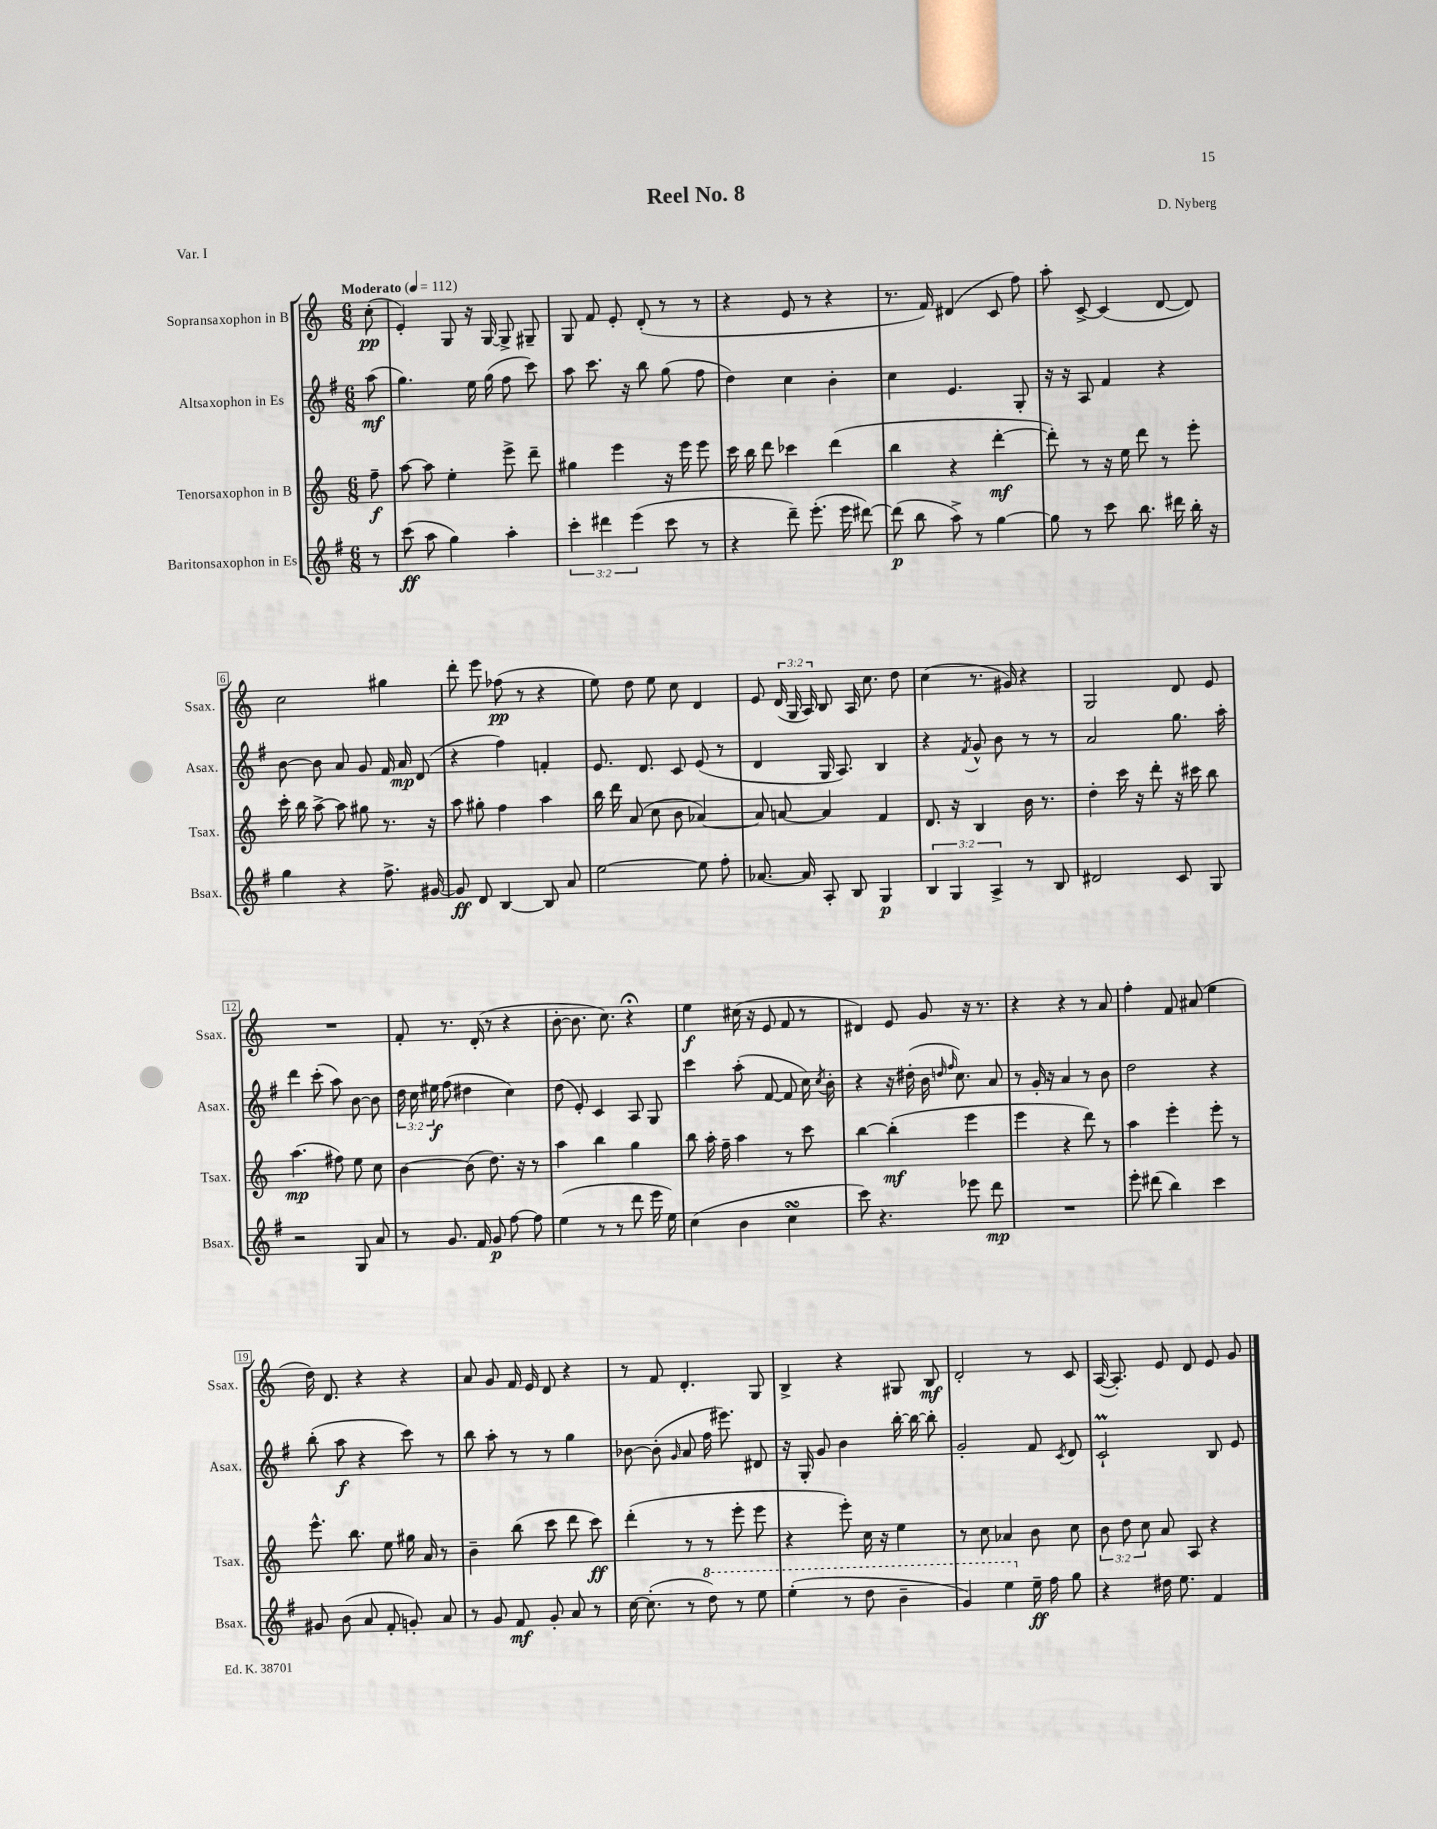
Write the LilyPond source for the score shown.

\header { title = "Reel No. 8" composer = "D. Nyberg" piece = "Var. I" }
<<
\new StaffGroup <<
\new Staff = "s0" \with { instrumentName = "Sopransaxophon in B" shortInstrumentName = "Ssax." } {
    \clef treble \key c \major \numericTimeSignature \time 6/8 \override Staff.TupletNumber.text = #tuplet-number::calc-fraction-text \partial 8 \tempo "Moderato" 4 = 112
    \autoBeamOff c''8-.\pp( |
    e'4-.) g8 r16 g16~ g8-> gis8-- |
    g8 f'8 e'8-. d'8-.( r8 r8 |
    r4 e'8 r8 r4 |
    r8. f'16) dis'4( c'8 f''8) |
    a''8-. c'8~-> c'4( d'8~ d'8) |
    c''2 gis''4 |
    d'''8-. e'''8 fes''8\pp( r8 r4 |
    e''8) d''8 e''8 c''8 d'4 |
    e'8 \tuplet 3/2 { d'16( g16 a16) } b8 a16 c''8. d''8 |
    c''4( r8. gis'16) r4 |
    g2 d'8 e'8 |
    R2. |
    f'8-. r8. d'16-.( r8 r4 |
    b'8~-. b'8. c''8.) r4\fermata |
    e''4\f cis''16( r16 e'8 f'8 r8 |
    dis'4) e'8 g'8 r16 r8. |
    r4 r4 r8 a'8 |
    f''4-. f'8 ais'8( e''4 |
    d''16) d'8. r4 r4 |
    a'8 g'8 f'16 e'16 d'8 r4 |
    r8 f'8 d'4.-. g8 |
    b4-> r4 gis8 b8\mf |
    d'2-. r8 c'8 |
    a16~( a8.-.) e'8 d'8 e'8 g'8 \bar "|." |
}
\new Staff = "s1" \with { instrumentName = "Altsaxophon in Es" shortInstrumentName = "Asax." } {
    \clef treble \key g \major \numericTimeSignature \time 6/8 \override Staff.TupletNumber.text = #tuplet-number::calc-fraction-text \partial 8
    \autoBeamOff a''8\mf( |
    g''4.) e''16 g''16( fis''8 c'''8) |
    a''8 c'''8. r16 b''8 g''8( fis''8 |
    d''4) c''4 b'4-. |
    c''4 e'4. g8-. |
    r16 r16 a8 fis'4 r4 |
    b'8~ b'8 a'8 g'8 fis'16 a'16\mp d'8( |
    r4 fis''4) f'4-. |
    e'8. d'8. c'8 e'8( r8 |
    d'4 g16 a8.) b4 |
    r4 \acciaccatura { fis'8 } g'8-^ b'8 r8 r8 |
    a'2 g''8. a''16-. |
    d'''4 c'''8-.( a''8) b'8~ b'8 |
    \tuplet 3/2 { d''16 c''16 eis''16\f } fis''8( dis''4 c''4) |
    d''8( e'8-.) c'4 a8 g8 |
    c'''4 a''8-.( fis'8~ fis'8 c''16) \acciaccatura { c''8 } b'16-. |
    r4 r16 dis''16-.( b'16 \grace { d''16 fis''16 } c''8.) a'8 |
    r8 g'16-. r16 a'4 r8 b'8 |
    d''2 r4 |
    b''8-.( a''8\f r4 c'''8) r8 |
    b''8 a''8-. r8 r8 g''4 |
    bes'8~ bes'8-.( \grace { g'16 } a'8 fis''16 eis'''8.) dis'8 |
    r16 g16-. g'8 b'4 b''16~-. b''16~ b''8-. |
    g'2-. fis'8 \acciaccatura { c'8 } d'8 |
    c'2-!\prall b8 e'8 \bar "|." |
}
\new Staff = "s2" \with { instrumentName = "Tenorsaxophon in B" shortInstrumentName = "Tsax." } {
    \clef treble \key c \major \numericTimeSignature \time 6/8 \override Staff.TupletNumber.text = #tuplet-number::calc-fraction-text \partial 8
    \autoBeamOff f''8--\f |
    a''8~ a''8 e''4-. e'''8-> d'''8-- |
    gis''4 e'''4 r16 e'''16 e'''8 |
    c'''16 b''16 d'''8 ces'''4 d'''4( |
    b''4 r4 d'''4~-.\mf |
    d'''8-.) r8 r16 e''16 d'''8 r8 e'''8-. |
    c'''16-. b''16 a''8~-> a''8 gis''8 r8. r16 |
    a''8 gis''8-. f''4 a''4 |
    b''16 d'''16 a'8( c''8 b'8 aes'4~) |
    aes'8 a'8~ a'4 f'4 |
    d'8. r16 b4 b'16 r8. |
    d''4-. c'''16 r16 d'''8-. r16 cis'''16 b''8 |
    a''4.\mp( fis''8) e''8 c''8 |
    b'4~ b'8( d''8.) r16 r8 |
    a''4 b''4 g''4 |
    b''8 a''16-. f''16-- a''4 r8 c'''8 |
    b''4~ b''4-.\mf( e'''4 |
    e'''4 r4 d'''8) r8 |
    a''4 e'''4-. e'''8-. r8 |
    e'''8.-^ b''8. e''8 gis''16 a'16 r8 |
    b'4-- b''8( c'''8 d'''8 c'''8\ff) |
    d'''4-.( r8 r8 e'''8-. e'''8 |
    r4 e'''8-.) c''16 r16 e''4 |
    r8 c''8 aes'4 b'8 c''8 |
    \tuplet 3/2 { b'8 d''8 c''8 } a'8 a8 r4 \bar "|." |
}
\new Staff = "s3" \with { instrumentName = "Baritonsaxophon in Es" shortInstrumentName = "Bsax." } {
    \clef treble \key g \major \numericTimeSignature \time 6/8 \override Staff.TupletNumber.text = #tuplet-number::calc-fraction-text \partial 8
    \autoBeamOff r8 |
    c'''8\ff( a''8 g''4) a''4-. |
    \tuplet 3/2 { c'''4-. dis'''4 e'''4( } c'''8 r8 |
    r4 d'''8--) e'''8.-.( e'''16 dis'''8~) |
    dis'''8\p( b''8 a''8->) r8 g''4~ |
    g''8 r8 c'''8 b''8. dis'''16 b''16-. r16 |
    g''4 r4 fis''8.-> gis'16~ |
    gis'8\ff d'8 b4~ b8 a'8 |
    e''2~ e''8 fis''8-. |
    aes'8.~ aes'16 a8-. b8 g4\p |
    \tuplet 3/2 { b4 g4 a4-> } r8 b8 |
    dis'2 c'8 g8 |
    r2 g8 a'8 |
    r8 g'8. fis'16 g'8\p fis''8~ fis''8 |
    e''4( r8 r8 d'''8 e'''16 e''16) |
    c''4( b'4 c''4\turn |
    c'''8) r4. ees'''8 d'''8\mp |
    R2. |
    e'''8-. dis'''8( b''4) c'''4 |
    gis'8 b'8( a'8 fis'8-. g'8-.) a'8 |
    r8 g'8 fis'8\mf g'8-. a'8 r8 |
    c''16~ c''8.-.( r8 \ottava #1 d'''8) r8 e'''8 |
    e'''4-.( r8 d'''8 b''4-- |
    g''4) e'''4 \ottava #0 e''16--\ff fis''16 g''8 |
    r4 dis''16 e''8. fis'4 \bar "|." |
}
>>
>>
\layout { \context { \Score \override BarNumber.stencil = #(make-stencil-boxer 0.1 0.3 ly:text-interface::print) } }
